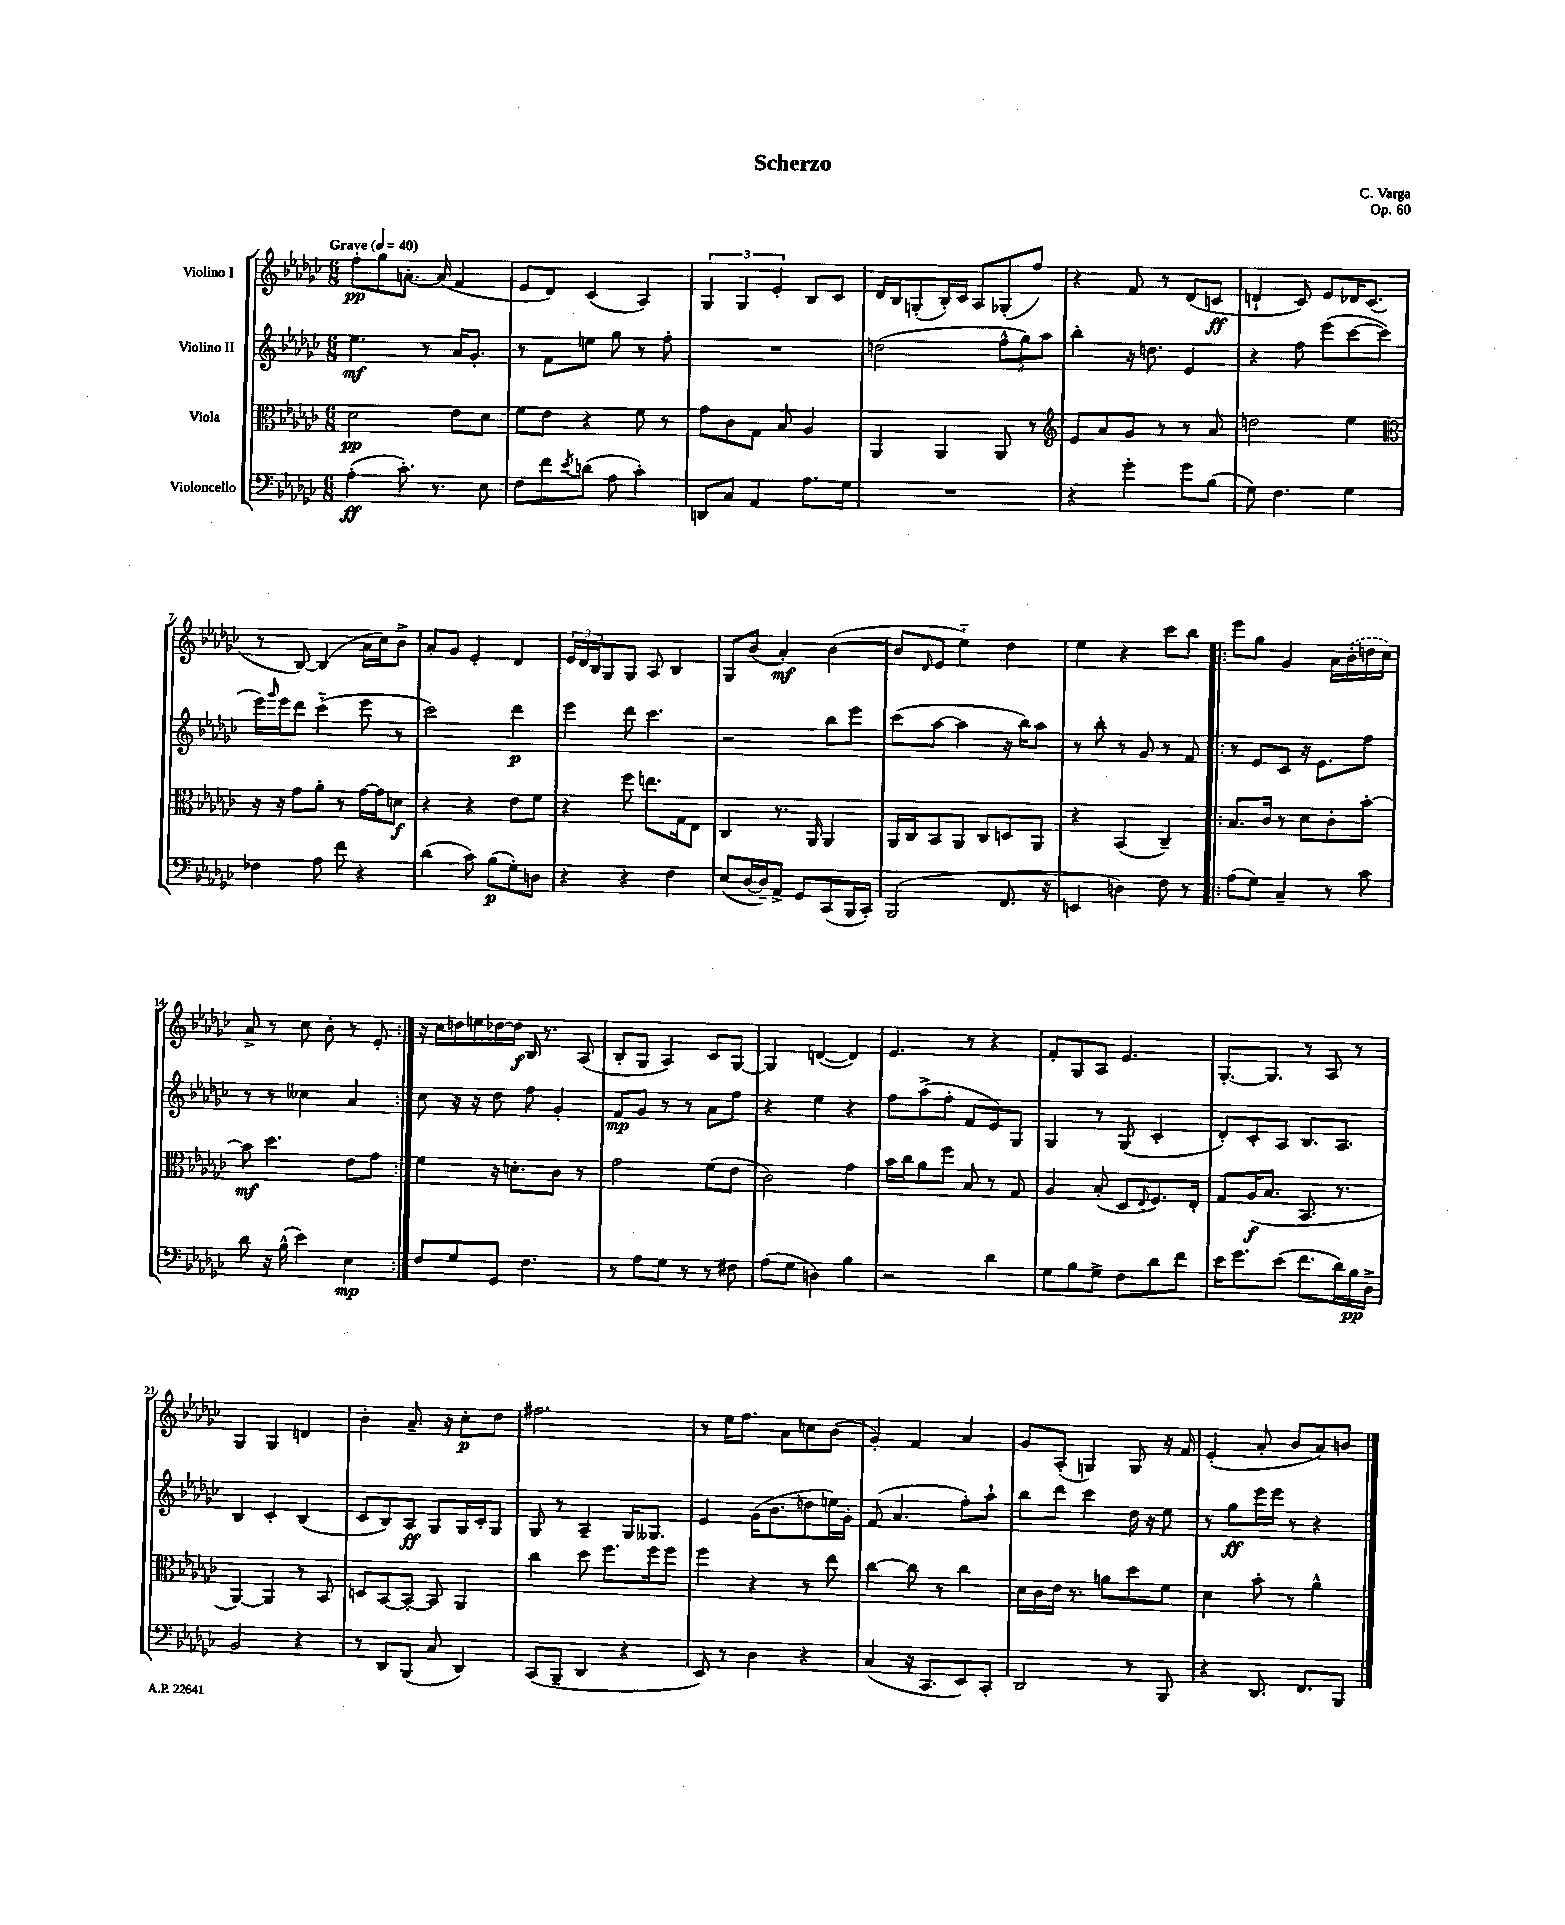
\header { title = "Scherzo" composer = "C. Varga" opus = "Op. 60" }
<<
\new StaffGroup <<
\new Staff = "s0" \with { instrumentName = "Violino I" } {
    \clef treble \key ges \major \numericTimeSignature \time 6/8 \tempo "Grave" 4 = 40
    f''8-.\pp ges''8 a'8.~-. a'16( f'4 |
    ees'8 des'8) ces'4( aes4) |
    \tuplet 3/2 { ges4 ges4 ees'4-. } bes8 ces'8 |
    des'16 bes16 g8-.( bes16-.) ces'16 aes8 ges8-.( f''8) |
    r4 f'8 r8 des'8( c'8\ff |
    d'4-! ces'8) ees'8 des'16 ces'8.( |
    r8 bes8~) bes4( aes'16 ces''16) bes'8-> |
    aes'8-. ges'8 ees'4-. des'4 |
    \tuplet 3/2 { ees'16 des'16 bes16 } ges8 ges8 aes8 bes4 |
    ges8 bes'8( aes'4-.\mf) bes'4~( |
    bes'8 \grace { des'16 } ees'8 ees''4-_) des''4 |
    ees''4 r4 ces'''8 bes''8 |
    \repeat volta 2 { ees'''8 ges''8 ges'4 aes'16 \once \slurDashed bes'16-.( d''16 ces''16) |
    aes'8-> r8 ces''8 bes'8-. r8 ees'8-. | }
    r16 ces''16 d''16 e''16 des''16~ des''16\f bes16 r8. aes8( |
    bes8-. ges8 aes4) ces'8 ges8~ |
    ges4 d'4~( d'4) |
    ees'4. r8 r4 |
    f'8-. ges8 aes8 ees'4. |
    ges8.~-. ges8. r8 aes8 r8 |
    ges4 ges4 d'4 |
    bes'4-. aes'8.-- r16 ces''8-.\p des''8 |
    fis''2. |
    r8 ees''16 f''8. aes'8 c''8 bes'8( |
    ges'4-.) f'4 aes'4 |
    ges'8 aes8-.( g4) g8 r16 f'16 |
    ees'4-.( aes'8-. bes'8 aes'8) b'8 \bar "|." |
}
\new Staff = "s1" \with { instrumentName = "Violino II" } {
    \clef treble \key ges \major \numericTimeSignature \time 6/8
    ees''4.\mf r8 aes'16 ges'8.-. |
    r8 f'8 e''8 ges''8 r8 f''8-. |
    R2. |
    d''2( \tuplet 3/2 { f''8-^ ges''8) aes''8 } |
    bes''4-. r16 d''8. ees'4 |
    r4 f''8 ees'''8( ces'''8~ ces'''8 |
    ees'''16) \grace { ges'''16 } ees'''16 des'''8 ces'''4-_( ees'''8 r8 |
    ces'''2) des'''4\p |
    ees'''4 des'''8 ces'''4. |
    r2 bes''8 ees'''8 |
    ces'''8( aes''8~ aes''4 r16 bes''16) aes''8 |
    r8 bes''8-. r8 ges'8 r8 f'8 |
    \repeat volta 2 { r8 ees'8 ces'8 r16 ees'8. f''8 |
    r8 r8 ceses''4 aes'4 | }
    ces''8 r16 r16 des''8 f''8 ges'4-. |
    f'8\mp ges'8 r8 r8 aes'8 f''8 |
    r4 ees''4 r4 |
    f''8 aes''8->( f''8-. f'8 ees'8) ges8 |
    ges4 r8 ges8( ces'4-. |
    des'8-.) ces'8-. aes8 bes8. aes8. |
    bes4 ces'4-. bes4( |
    ces'8 bes8) aes8\ff ges8 ges16 ces'16-. ges8 |
    ges8 r8 aes4-- ges16 geses8. |
    ees'4 ges'16( bes'8. d''8 e''16) ges'16-. |
    f'8( aes'4. f''8-.) aes''8-! |
    bes''8 des'''8 ces'''4 des''16 r16 ees''8 |
    r8 ges''8\ff ees'''16 ees'''16 r8 r4 \bar "|." |
}
\new Staff = "s2" \with { instrumentName = "Viola" } {
    \clef alto \key ges \major \numericTimeSignature \time 6/8
    des'2\pp ees'8 des'8 |
    f'8 ees'8 r4 f'8 r8 |
    ges'8 ces'8 ges8 bes8 aes4 |
    aes,4 aes,4 aes,8 r8 |
    \clef treble ees'8 aes'8 ges'8 r8 r8 aes'8 |
    d''2 ees''4 |
    \clef alto r16 r16 ges'8 aes'8-. r8 ges'16~ ges'16 d'8\f |
    r4 r4 ees'8 f'8 |
    r4 f''8 e''8. ges16 ees8 |
    ces4 r8. aes,16 aes,4 |
    aes,16 ces16 bes,8 aes,8 ces8 d8 aes,8 |
    r4 bes,4( ces4--) |
    \repeat volta 2 { bes8. ces'16 r8 des'8 ces'8-. bes'8~-. |
    bes'8\mf des''4. ees'8 ges'8 | }
    f'4 r16 d'8.-. ces'8 r8 |
    ges'2 f'8( ees'8 |
    ces'2) ges'4 |
    bes'16 ces''16 aes'8 f''8 bes8 r8 ges8 |
    aes4 bes8-.( des8 \appoggiatura { ees8 } f8.) ees16-. |
    ges8 aes16\f( bes8. bes,8. r8. |
    aes,4~) aes,4 r8 bes,8 |
    d8 bes,8~ bes,8~-. bes,8 aes,4 |
    ces''4 des''8 f''8. f''16 f''8 |
    f''4 r4 r8 ees''8 |
    ces''4~ ces''8 r8 ces''4 |
    des'16 ces'16 ees'16 r8. a'8 des''8 f'8 |
    des'4 bes'8-. r8 aes'4-^ \bar "|." |
}
\new Staff = "s3" \with { instrumentName = "Violoncello" } {
    \clef bass \key ges \major \numericTimeSignature \time 6/8
    aes4-.\ff( ces'8.-.) r8. ees8 |
    f8 f'8 \acciaccatura { ees'8 } d'8( aes8 ces'4-.) |
    d,8 ces8 aes,4 aes8. ges16 |
    R2. |
    r4 ges'4-. ges'8 bes8( |
    ges8) f4. ges4 |
    fes4 aes8 f'8 r4 |
    des'4( ces'8) bes8\p( ges8-.) d8 |
    r4 r4 f4 |
    ees8( des16~ des16--) aes,8-> ges,8 ces,8( bes,,16 ces,16-.) |
    bes,,2( f,8. r16 |
    e,4 d4) f8 r8 |
    \repeat volta 2 { aes8( ges8) ces4-- r8 ces'8 |
    des'8 r16 bes16-^( ees'4) ees4\mp | }
    f8 ges8 ges,8 f4. |
    r8 aes8 ges8 r8 r8 fis8 |
    aes8( ges8 d4) bes4 |
    r2 des'4 |
    ges8 bes8 ges8-> f8 des'8 f'8 |
    ees'16 ges'8. ees'8( f'8. des'16) bes16\pp des16-> |
    bes,2 r4 |
    r8 des,8 bes,,8( ces8 des,4) |
    ces,8( bes,,8-- des,4 r4 |
    ees,8) r8 des4 r4 |
    ces4( r16 ces,8. ees,8) ces,8-. |
    des,2 r8 bes,,8 |
    r4 des,8. f,8. bes,,8 \bar "|." |
}
>>
>>
